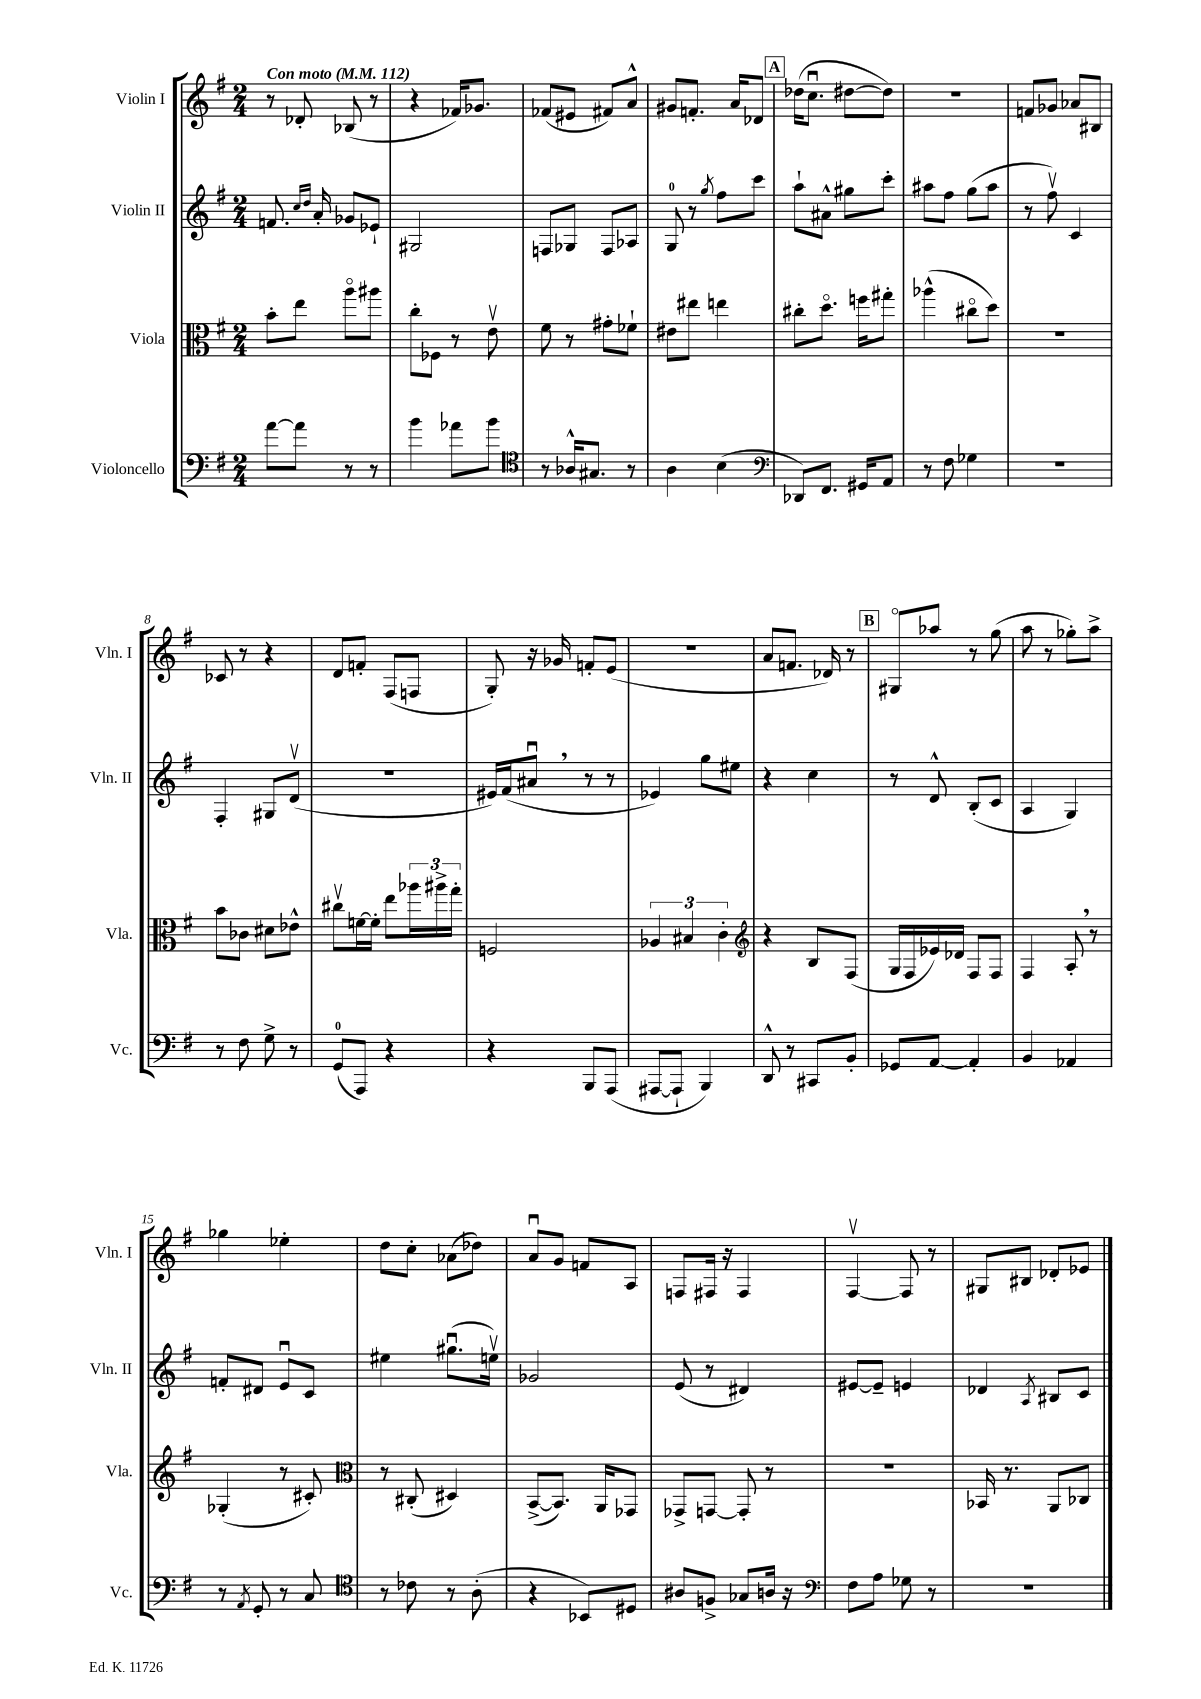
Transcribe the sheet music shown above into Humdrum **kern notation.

**kern	**kern	**kern	**kern
*part4	*part3	*part2	*part1
*staff4	*staff3	*staff2	*staff1
*I"Violoncello	*I"Viola	*I"Violin II	*I"Violin I
*I'Vc.	*I'Vla.	*I'Vln. II	*I'Vln. I
*clefF4	*clefC3	*clefG2	*clefG2
*k[f#]	*k[f#]	*k[f#]	*k[f#]
*M2/4	*M2/4	*M2/4	*M2/4
*MM112	*MM112	*MM112	*MM112
=1	=1	=1	=1
!	!	!	!LO:TX:a:B:t=Con moto
[8a\L	8b'\L	8.fn/	8r
8a\J]	8ee\J	.	8d-X'/
.	.	16qqcc/LL	.
.	.	16qqdd/JJ	.
.	.	16a'/	.
8r	8aa\L	8g-X/L	(8B-X/
8r	8aa#X\J	8e-X`/J	8r
=2	=2	=2	=2
4b\	8cc'\L	2G#X/	4r
.	8F-X\J	.	.
8a-X\L	8r	.	16f-X/KL)
.	.	.	8.g-X/J
8b\J	8ev\	.	.
=3	=3	=3	=3
*clefC4	*	*	*
8r	8f#\	8Fn/L	(8f-X/L
16A-X^^/KL	8r	8G-X/J	8e#X/J
8.G#X/J	.	.	.
.	8g#X'\L	8F/L	8f#X/L)
8r	8f-X`\J	8A-X/J	8a^^/J
=4	=4	=4	=4
4A\	8e#X\L	8G/	8g#X/L
.	8ee#X\J	8r	8.fn'/J
.	.	8qgg/	.
(4B\	4een\	8ff#\L	.
.	.	.	16a/KL
.	.	8ccc\J	8d-X/J
!!LO:REH:place=s1:t=A
=5	=5	=5	=5
*clefF4	*	*	*
8DD-X/L)	8cc#X'\L	8aa`\L	(16dd-X\KL
.	.	.	8.ccu\J
8.FF#/J	8.dd\J	8a#X^^\J	.
.	.	8gg#X\L	[8dd#X\L
16GG#X/KL	16ffn\KL	.	.
8AA/J	8gg#X'\J	8ccc'\J	8dd#\J])
=6	=6	=6	=6
8r	(4aa-X^^\	8aa#X\L	2r
8F#\	.	8ff#\J	.
4G-X\	8cc#X\L	(8gg\L	.
.	8dd\J)	8aa#\J	.
=7	=7	=7	=7
2r	2r	8r	8fn/L
.	.	8ff#v\)	8g-X/J
.	.	4c/	8a-X/L
.	.	.	8B#X/J
!!LO:LB:g=z
=8	=8	=8	=8
8r	8b\L	4F#'/	8c-X/
8F#\	8c-X\J	.	8r
8G^\	8d#X\L	8G#X/L	4r
8r	8e-X^^\J	(8dv/J	.
=9	=9	=9	=9
(8GG/L	8cc#Xv\L	2r	8d/L
8AAA/J)	[16fn\L	.	8fn'/J
.	16f'\JJ]	.	.
4r	8ee\L	.	(8F#/L
.	24aa-X\L	.	8Fn/J
.	24aa#X^\	.	.
.	24gg'\JJ	.	.
=10	=10	=10	=10
4r	2Fn/	16e#X/LL)	8G'/)
.	.	(16f#/J	.
.	.	8a#Xu,/J	16r
.	.	.	16g-X/
8BBB/L	.	8r	8fn'/L
(8AAA/J	.	8r	(8e/J
=11	=11	=11	=11
[8AAA#X/L	6A-X/	4e-X/)	2r
8AAA#`/J]	.	.	.
.	6B#X/	.	.
4BBB/)	.	8gg\L	.
.	6c'\	.	.
.	.	8ee#X\J	.
=12	=12	=12	=12
*	*clefG2	*	*
8DD^^/	4r	4r	8a/L
8r	.	.	8.fn/J
8CC#X/L	8B/L	4cc\	.
.	.	.	16d-X/)
8BB'/J	(8F#/J	.	8r
!!LO:REH:place=s1:t=B
=13	=13	=13	=13
8GG-X/L	16G/LL	8r	8G#X/L
.	16F#/	.	.
[8AA/J	16e-X/)	8d^^/	8aa-X/J
.	16d-X/JJ	.	.
4AA'/]	8F#/L	(8B'/L	8r
.	8F#/J	8c/J	(8gg\
=14	=14	=14	=14
4BB/	4F#/	4A/	8aa\
.	.	.	8r
4AA-X/	8A',/	4G/)	8gg-X'\L)
.	8r	.	8aa^\J
!!LO:LB:g=z
=15	=15	=15	=15
8r	(4G-X'/	8fn'/L	4gg-X\
8qAA/	.	.	.
8GG'/	.	8d#X/J	.
8r	8r	8eu/L	4ee-X'\
8C/	8c#X'/)	8c/J	.
=16	=16	=16	=16
*clefC4	*clefC3	*	*
8r	8r	4ee#X\	8dd\L
8c-X\	(8C#X'/	.	8cc'\J
8r	4D#X/)	(8.gg#Xu\L	(8a-X\L
(8A'\	.	.	8dd-X\J)
.	.	16eenv\Jk)	.
=17	=17	=17	=17
4r	([8BB^/L	2g-X/	8au/L
.	8.BB/J])	.	8g/J
8BB-X/L)	.	.	8fn/L
.	16AA/KL	.	.
8D#X/J	8GG-X/J	.	8A/J
=18	=18	=18	=18
8A#X/L	8GG-X^/L	(8e/	8Fn/L
8Fn^/J	[8GGn/J	8r	16F#X/Jk
.	.	.	16r
8G-X/L	8GG'/]	4d#X/)	4F#/
16An/Jk	8r	.	.
16r	.	.	.
=19	=19	=19	=19
*clefF4	*	*	*
8F#\L	2r	[8e#X/L	[4F#v/
8A\J	.	8e#~/J]	.
8G-X\	.	4en/	8F#/]
8r	.	.	8r
=20	=20	=20	=20
2r	16BB-X/	4d-X/	8G#X/L
.	8.r	.	.
.	.	.	8B#X/J
.	.	8qA/	.
.	8AA/L	8B#X/L	8d-X'/L
.	8C-X/J	8c/J	8e-X/J
==	==	==	==
*-	*-	*-	*-
